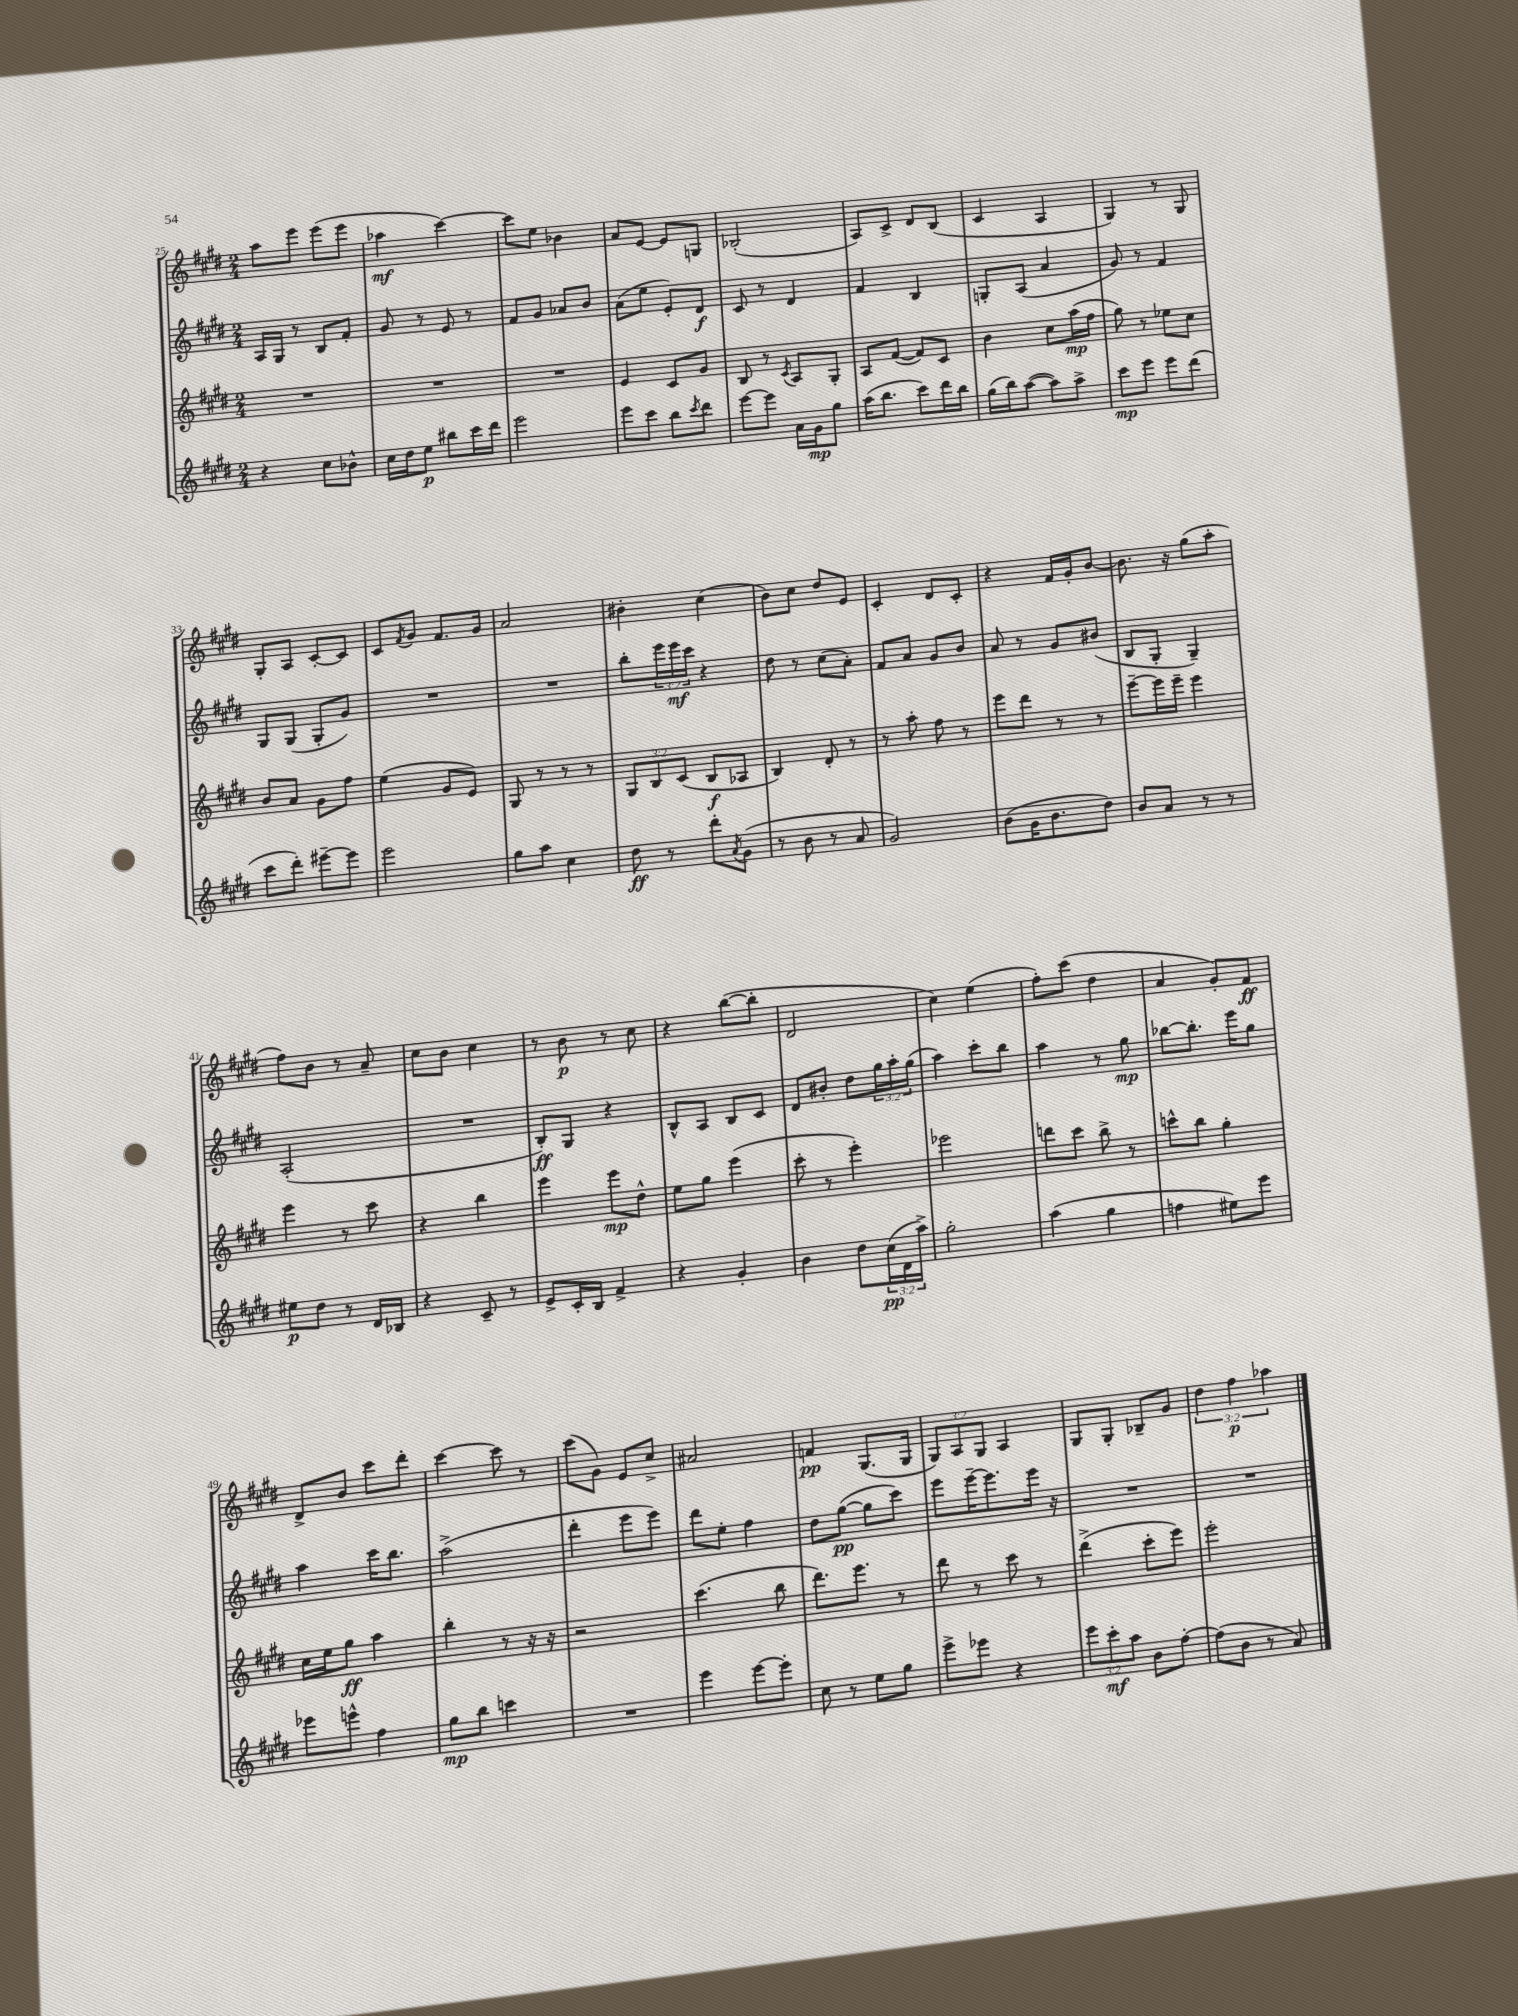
<<
\new StaffGroup <<
\new Staff = "s0" {
    \clef treble \key e \major \numericTimeSignature \time 2/4 \override Staff.TupletNumber.text = #tuplet-number::calc-fraction-text
    a''8 e'''8 e'''8( e'''8 |
    aes''4\mf cis'''4~) |
    cis'''8 e''8 bes'4 |
    a'8 e'8~ e'8 g8 |
    bes2-.( |
    a8) cis'8-> dis'8 b8( |
    cis'4 a4 |
    gis4) r8 gis8 |
    gis8-. a8 cis'8~-. cis'8 |
    cis'8 \acciaccatura { fis'8 } gis'8 fis'8. gis'16 |
    a'2 |
    bis'4-. cis''4( |
    b'8) cis''8 dis''8 e'8 |
    cis'4-. dis'8 cis'8-. |
    r4 fis'16 gis'16-. b'8~ |
    b'8. r16 gis''8( a''8-. |
    fis''8) b'8 r8 a'8-- |
    cis''8 b'8 cis''4 |
    r8 b'8\p r8 cis''8 |
    r4 b''8~( b''8-. |
    dis'2 |
    cis''4) e''4( |
    fis''8-.) cis'''8( dis''4 |
    a'4 gis'8-.) fis'8\ff |
    dis'8-> b'8 cis'''8 dis'''8-. |
    cis'''4~ cis'''8 r8 |
    cis'''8( gis'8) e'8 cis''8-> |
    ais'2 |
    f'4\pp gis8.( gis16 |
    \tuplet 3/2 { gis8) a8 gis8 } a4 |
    gis8 gis8-. bes8-- gis'8 |
    \tuplet 3/2 { dis''4 fis''4\p aes''4 } \bar "|." |
}
\new Staff = "s1" {
    \clef treble \key e \major \numericTimeSignature \time 2/4 \override Staff.TupletNumber.text = #tuplet-number::calc-fraction-text
    a16 gis16 r8 b8 fis'8-. |
    gis'8 r8 e'8 r8 |
    fis'8 gis'8 aes'8 b'8 |
    a'8( e''8 e'8-.) dis'8\f |
    cis'8 r8 dis'4 |
    fis'4 b4 |
    g8-. a8( a'4 |
    gis'8) r8 fis'4 |
    gis8 gis8( gis8-. gis'8) |
    R2 |
    R2 |
    b''8-. \tuplet 3/2 { e'''16 e'''16\mf cis'''16 } r4 |
    dis''8 r8 cis''8( a'8-.) |
    fis'8 a'8 gis'8 b'8 |
    a'8 r8 gis'8 bis'8( |
    b8 gis8-. gis4--) |
    a2-.( |
    R2 |
    b8-.\ff) gis8 r4 |
    b8-^ a8 b8 cis'8 |
    dis'8 bis'8-. dis''8 \tuplet 3/2 { gis''16 a''16-. gis''16( } |
    a''4) cis'''8-. b''8 |
    a''4 r8 gis''8\mp |
    bes''8~ bes''8.-. e'''16 gis''8 |
    a''4 cis'''16 b''8. |
    a''2->( |
    dis'''4-. e'''8 e'''8) |
    dis'''8 e''8-. fis''4 |
    dis''8 gis''8~\pp( gis''8 cis'''8) |
    e'''8 e'''16~-- e'''8. e'''16 r16 |
    R2 |
    R2 \bar "|." |
}
\new Staff = "s2" {
    \clef treble \key e \major \numericTimeSignature \time 2/4 \override Staff.TupletNumber.text = #tuplet-number::calc-fraction-text
    R2 |
    R2 |
    R2 |
    e'4 cis'8 gis'8 |
    b8 r8 \acciaccatura { cis'8 } a8 gis8-. |
    a8 fis'8~( fis'8) cis'8 |
    b'4 cis''8 a''16\mp( fis''16 |
    gis''8) r8 ees''8 cis''8 |
    b'8 a'8 gis'8 fis''8 |
    e''4( gis'8 e'8) |
    gis8 r8 r8 r8 |
    \tuplet 3/2 { gis8 b8 cis'8( } b8\f aes8 |
    b4) dis'8-. r8 |
    r8 a''8-. fis''8 r8 |
    e'''8 dis'''8 r8 r8 |
    e'''8~-- e'''16 e'''16-- e'''4 |
    e'''4 r8 cis'''8 |
    r4 b''4 |
    e'''4 e'''8\mp dis''8-^ |
    e''8 gis''8 e'''4( |
    cis'''8-. r8 e'''4-.) |
    ees'''2 |
    d'''8 cis'''8 b''8-> r8 |
    c'''8-^ b''8 gis''4-. |
    cis''16 e''16 gis''8\ff a''4 |
    b''4-. r8 r16 r16 |
    r2 |
    cis'''4.( b''8 |
    dis'''8.) e'''8. r8 |
    dis'''8 r8 cis'''8 r8 |
    dis'''4->( cis'''8-. e'''8) |
    e'''2-. \bar "|." |
}
\new Staff = "s3" {
    \clef treble \key e \major \numericTimeSignature \time 2/4 \override Staff.TupletNumber.text = #tuplet-number::calc-fraction-text
    r4 cis''8 bes'8-^ |
    cis''16 dis''16 e''8\p bis''8 cis'''16 dis'''16 |
    e'''2 |
    e'''8 cis'''8 b''8 \acciaccatura { cis'''8 } dis'''8 |
    e'''8~ e'''8 a'16 gis'16\mp gis''8 |
    a''16( b''8. cis'''8) dis'''16 b''16 |
    gis''16( b''16) a''8~( a''8) a''8-> |
    cis'''8\mp e'''8 e'''8 dis'''8( |
    cis'''8 dis'''8-.) eis'''8~-- eis'''8 |
    e'''2 |
    gis''8 a''8 cis''4 |
    dis''8\ff r8 dis'''8-. \acciaccatura { a'8 } gis'8( |
    r8 b'8 r8 a'8 |
    gis'2) |
    b'8( gis'16 b'8. dis''8) |
    b'8 a'8 r8 r8 |
    eis''8\p dis''8 r8 dis'16 bes16 |
    r4 cis'8-- r8 |
    e'8-> cis'16-. b16 fis'4-> |
    r4 gis'4-. |
    b'4 dis''8 \tuplet 3/2 { cis''16\pp( dis'16 a''16->) } |
    gis''2-. |
    a''4( gis''4 |
    f''4 eis''8) e'''8 |
    ees'''8 e'''8-^ fis''4 |
    gis''8\mp b''8 c'''4 |
    R2 |
    e'''4 e'''8~ e'''8-. |
    cis''8 r8 e''8 gis''8 |
    e'''8-> ees'''8 r4 |
    \tuplet 3/2 { e'''8 cis'''8-.\mf a''8 } b'8 fis''8~-. |
    fis''8( b'8 r8 a'8) \bar "|." |
}
>>
>>
\layout { \context { \Score currentBarNumber = #25 } }
